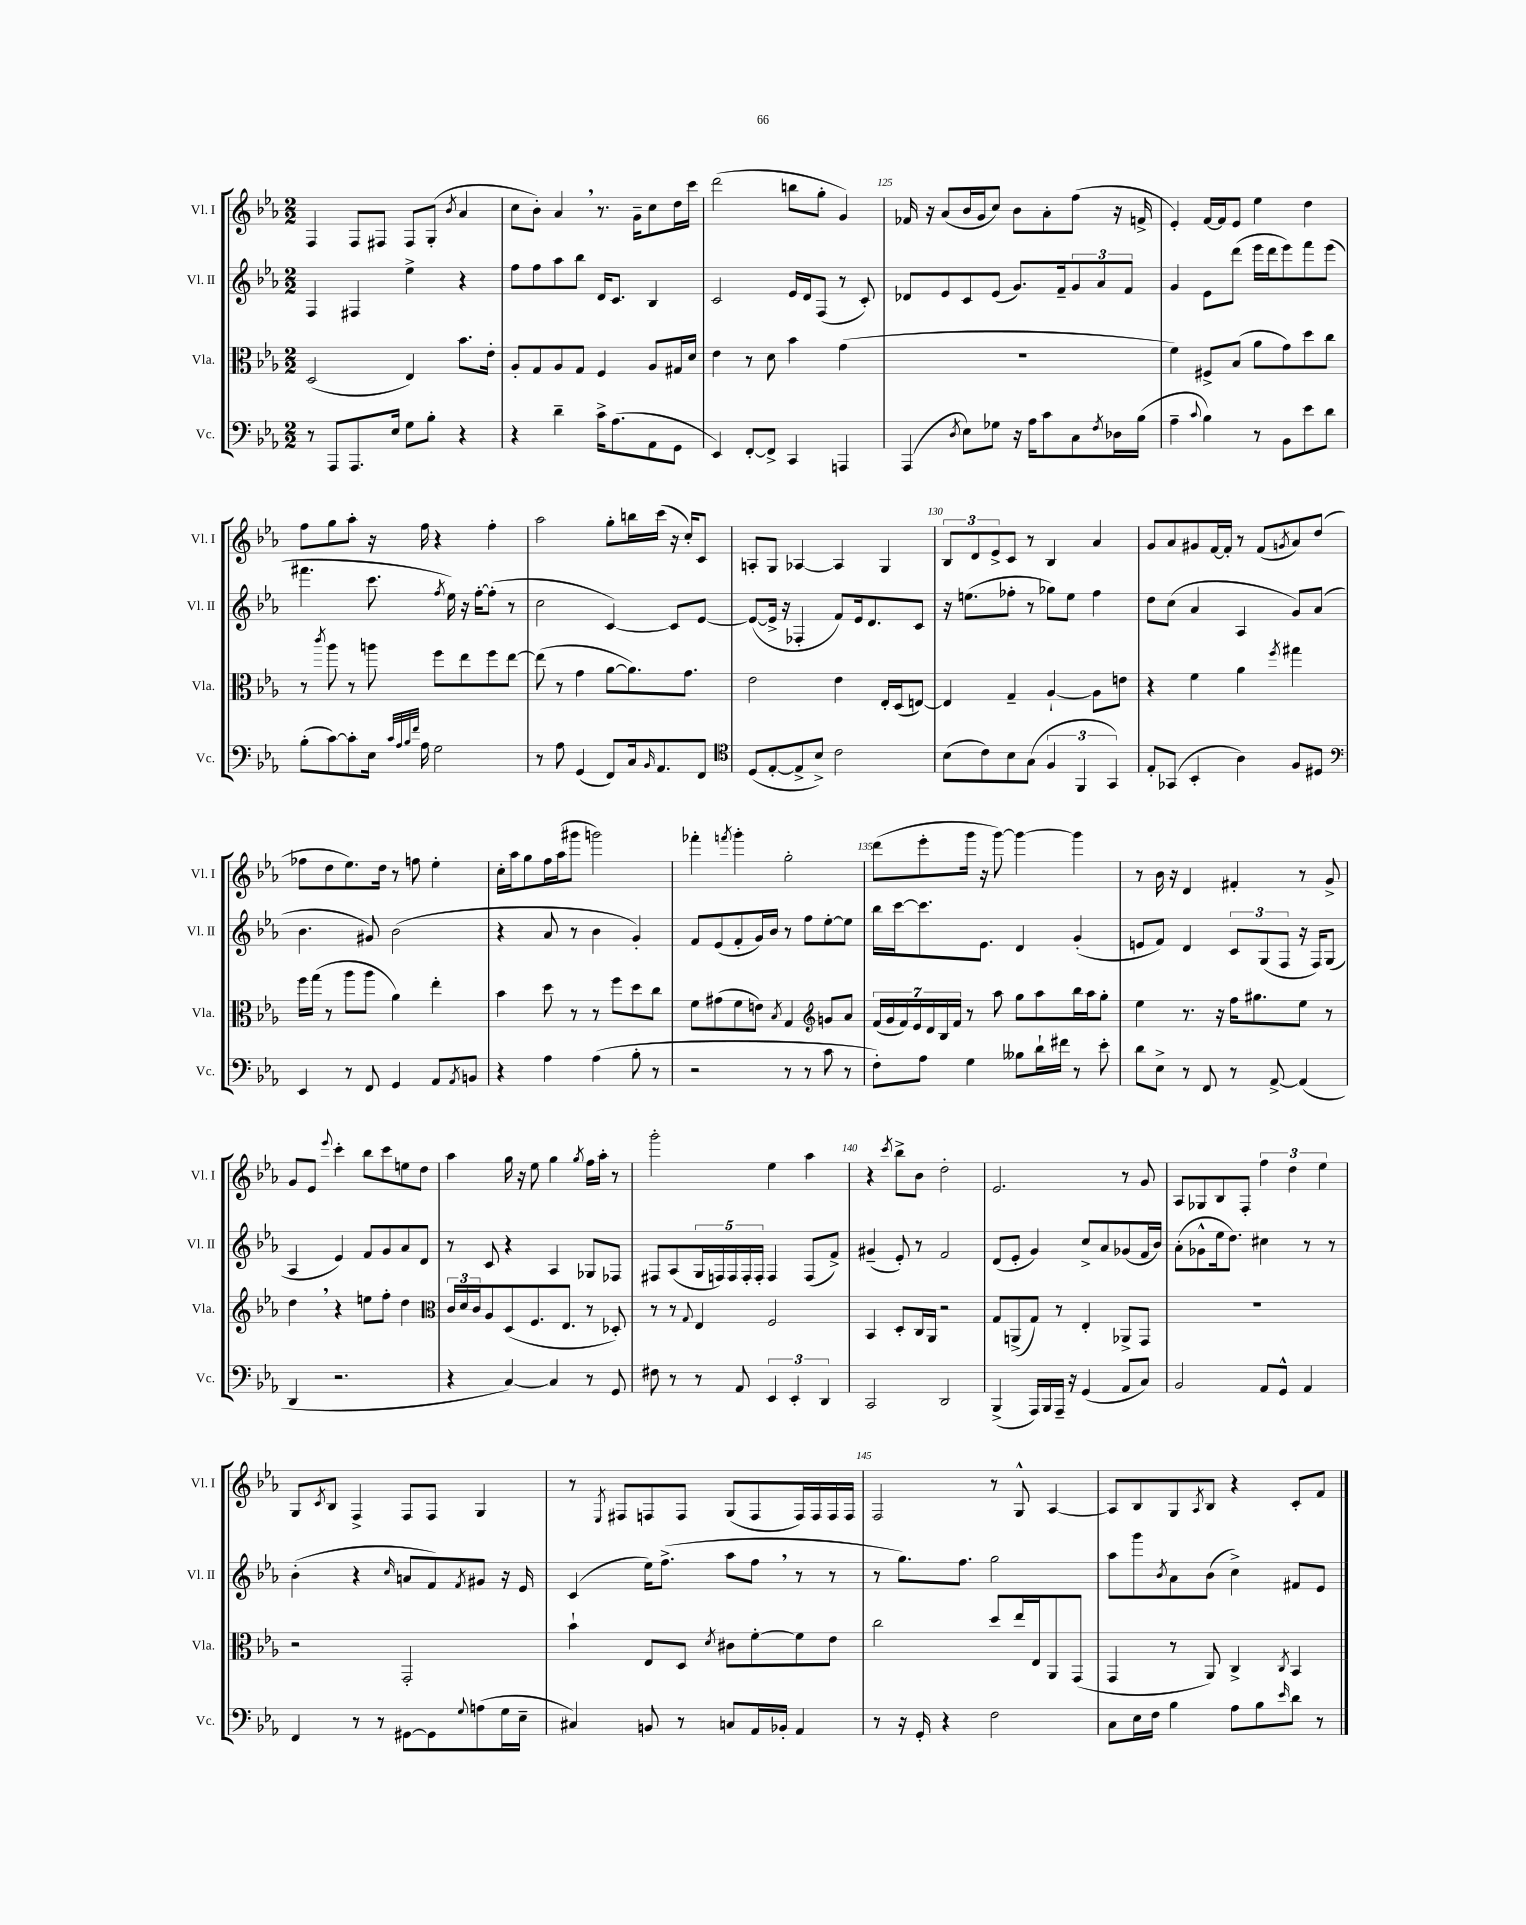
<<
\new StaffGroup <<
\new Staff = "s0" \with { instrumentName = "Vl. I" shortInstrumentName = "Vl. I" } {
    \clef treble \key ees \major \numericTimeSignature \time 2/2
    f4 f8 fis8 fis8 g8-.( \acciaccatura { bes'8 } aes'4 |
    c''8 bes'8-.) aes'4 \breathe r8. g'16-- c''8 d''16 c'''16 |
    d'''2( b''8 g''8-. g'4) |
    fes'16 r16 aes'8( bes'16 g'16 c''8) bes'8 aes'8-. f''8( r16 f'16-> |
    ees'4-.) f'16~ f'16 ees'8 ees''4 d''4 |
    f''8 g''8 aes''8-. r16 f''16 r4 f''4-. |
    aes''2 g''8-. b''16 c'''16( r16 c''16-.) c'8 |
    a8-. g8 aes4~ aes4 g4 |
    \tuplet 3/2 { bes8 d'8 ees'8-> } c'8 r8 bes4 aes'4 |
    g'8 aes'8 gis'8 f'16~ f'16-. r8 f'8( \acciaccatura { g'8 } aes'8) d''8( |
    fes''8 d''8 ees''8.) d''16 r8 f''8 ees''4-. |
    c''16-. aes''16 g''8 f''16 aes''16( gis'''8 g'''2) |
    fes'''4-. \acciaccatura { f'''8 } g'''4-. g''2-. |
    d'''8( ees'''8-. g'''16 r16 g'''8~) g'''4~ g'''4 |
    r8 bes'16 r16 d'4 fis'4-. r8 g'8-> |
    g'8 ees'8 \appoggiatura { ees'''8 } c'''4-. bes''8 c'''8 e''8 d''8 |
    aes''4 g''16 r16 ees''8 g''4 \acciaccatura { g''8 } f''16 aes''16-. r8 |
    g'''2-. ees''4 aes''4 |
    r4 \acciaccatura { c'''8 } bes''8-> bes'8 d''2-. |
    ees'2. r8 g'8 |
    aes8 ges8 bes8 f8-. \tuplet 3/2 { f''4 d''4 ees''4 } |
    g8 \acciaccatura { c'8 } bes8 f4-> f8 f8 g4 |
    r8 \acciaccatura { ees8 } fis8 f8 f8 g8( f8 f16) f16 f16 f16 |
    f2 r8 g8-^ aes4~ |
    aes8 bes8 g8 \acciaccatura { aes8 } bes8 r4 c'8-. f'8 \bar "|." |
}
\new Staff = "s1" \with { instrumentName = "Vl. II" shortInstrumentName = "Vl. II" } {
    \clef treble \key ees \major \numericTimeSignature \time 2/2
    f4 fis4 ees''4-> r4 |
    f''8 f''8 aes''8 bes''8 d'16 c'8. bes4 |
    c'2 ees'16 d'16 f8( r8 c'8-.) |
    des'8 ees'8 c'8 ees'8( g'8.) f'16-- \tuplet 3/2 { g'8 aes'8 f'8 } |
    g'4 ees'8 d'''8( ees'''16 d'''16 ees'''8) f'''8 ees'''8( |
    fis'''4. c'''8. \acciaccatura { f''8 } ees''16) r16 f''16~-. f''8-.( r8 |
    c''2 c'4~) c'8 ees'8~ |
    ees'8~( ees'16-> r16 fes4-. f'8) ees'16 d'8. c'8 |
    r16 e''8.( fes''8-. r8 ges''8) e''8 fes''4 |
    d''8 c''8( aes'4 aes4 g'8) aes'8( |
    bes'4. gis'8) bes'2( |
    r4 aes'8 r8 bes'4 g'4-.) |
    f'8 ees'8( f'8-. g'16) bes'16 r8 f''8 ees''8~-. ees''8 |
    bes''16 c'''16~ c'''8. ees'8. d'4 g'4-.( |
    e'8 f'8) d'4 \tuplet 3/2 { c'8 g8( f8 } r16 f16) g8( |
    aes4 ees'4) f'8 g'8 aes'8 d'8 |
    r8 c'8 r4 aes4 ges8 fes8 |
    fis8 aes8( \tuplet 5/4 { g16 f16) f16 f16-. f16-. } f4 f8( f'8->) |
    gis'4--( ees'8-.) r8 f'2 |
    d'8( ees'8-. g'4) c''8-> aes'8 ges'8( f'16 bes'16) |
    aes'8-.( ges'8-^ ees''16 d''8.) cis''4 r8 r8 |
    bes'4-.( r4 \grace { c''16 } a'8 f'8) \acciaccatura { f'8 } gis'8 r16 ees'16 |
    c'4( ees''16) f''8.->( aes''8 f''8 \breathe r8 r8 |
    r8 g''8.) f''8. g''2 |
    aes''8 g'''8 \acciaccatura { bes'8 } aes'8 bes'8( c''4->) fis'8 ees'8 \bar "|." |
}
\new Staff = "s2" \with { instrumentName = "Vla." shortInstrumentName = "Vla." } {
    \clef alto \key ees \major \numericTimeSignature \time 2/2
    d2( ees4) bes'8. ees'16-. |
    aes8-. g8 aes8 g8 f4 aes8 gis16 d'16 |
    ees'4 r8 d'8 bes'4 g'4( |
    R1 |
    f'4) fis8-> bes8( aes'8 g'8) d''8 c''8 |
    r8 \acciaccatura { c'''8 } aes''8 r8 a''8 f''8 ees''8 f''8 ees''8~ |
    ees''8( r8 g'4 aes'8~ aes'8.) g'8. |
    ees'2 ees'4 ees16-. d16( e8~) |
    e4 g4-- aes4~-! aes8 e'8 |
    r4 f'4 aes'4 \acciaccatura { f''8 } gis''4 |
    f''16 g''16( r8 aes''8 aes''8 aes'4) ees''4-. |
    bes'4 d''8 r8 r8 f''8 d''8 c''8 |
    f'8 gis'8( f'8 e'8) \acciaccatura { bes8 } g4 \clef treble g'8 aes'8 |
    \tuplet 7/4 { f'16( g'16 f'16) ees'16 d'16 bes16 f'16 } r8 aes''8 g''8 aes''8 bes''16 aes''16 g''8-. |
    ees''4 r8. r16 f''16 gis''8. ees''8 r8 |
    d''4 \breathe r4 e''8 f''8-. d''4 |
    \clef alto \tuplet 3/2 { c'16 d'16 c'16 } aes8 d8( f8. ees8. r8 des8-.) |
    r8 r8 \appoggiatura { g8 } ees4 f2 |
    bes,4 d8-. c16 aes,16 r2 |
    g8 a,8->( g8) r8 ees4-. aes,8-> g,8 |
    R1 |
    r2 g,2-. |
    bes'4-! ees8 d8 \acciaccatura { d'8 } cis'8 f'8~-. f'8 ees'8 |
    c''2 d''8 ees''16 ees16 aes,8 g,8( |
    g,4 r8 aes,8) c4-> \acciaccatura { c8 } bes,4 \bar "|." |
}
\new Staff = "s3" \with { instrumentName = "Vc." shortInstrumentName = "Vc." } {
    \clef bass \key ees \major \numericTimeSignature \time 2/2
    r8 aes,,8 aes,,8. ees16 g8 bes8-. r4 |
    r4 d'4-- c'16-> aes8.( aes,8 g,8 |
    ees,4) f,8~-. f,8-> c,4 a,,4 |
    aes,,4( \acciaccatura { d8 } ees8) ges8 r16 aes16 c'8 c8 \acciaccatura { f8 } des16 bes16( |
    aes4-- \appoggiatura { c'8 } bes4) r8 bes,8 ees'8 d'8 |
    bes8-.( c'8~) c'8-. ees16 \grace { c'32 aes32 bes32 f'32 } aes16 g2 |
    r8 aes8 g,4( f,8) c16 \grace { bes,16 } aes,8. f,8 |
    \clef tenor d8( ees8~-. ees8-> bes8->) c'2 |
    bes8( c'8) bes8 g8( \tuplet 3/2 { f4 f,4 g,4) } |
    ees8-. ges,8( bes,4-. aes4) f8 dis8 |
    \clef bass ees,4 r8 f,8 g,4 aes,8 \acciaccatura { aes,8 } b,8 |
    r4 aes4 aes4( bes8-. r8 |
    r2 r8 r8 c'8 r8 |
    f8-.) aes8 g4 beses8 d'16-! fis'16 r8 ees'8-. |
    d'8 ees8-> r8 f,8 r8 aes,8~-> aes,4( |
    d,4 r2. |
    r4 c4~) c4 r8 g,8 |
    fis8 r8 r8 aes,8 \tuplet 3/2 { ees,4 ees,4-. d,4 } |
    c,2 d,2 |
    bes,,4->( aes,,16) bes,,16 aes,,16-- r16 g,4( aes,8 c8) |
    bes,2 aes,8 g,8-^ aes,4 |
    f,4 r8 r8 gis,8~ gis,8 \appoggiatura { g8 } a8( g16 ees16-- |
    cis4) b,8 r8 c8 aes,16 bes,16-. aes,4 |
    r8 r16 g,16-. r4 f2 |
    c8 ees16 f16 bes4 aes8 bes8 \grace { ees'16 } d'8 r8 \bar "|." |
}
>>
>>
\layout { \context { \Score currentBarNumber = #122 \override BarNumber.break-visibility = ##(#f #t #t) barNumberVisibility = #(every-nth-bar-number-visible 5) } }
